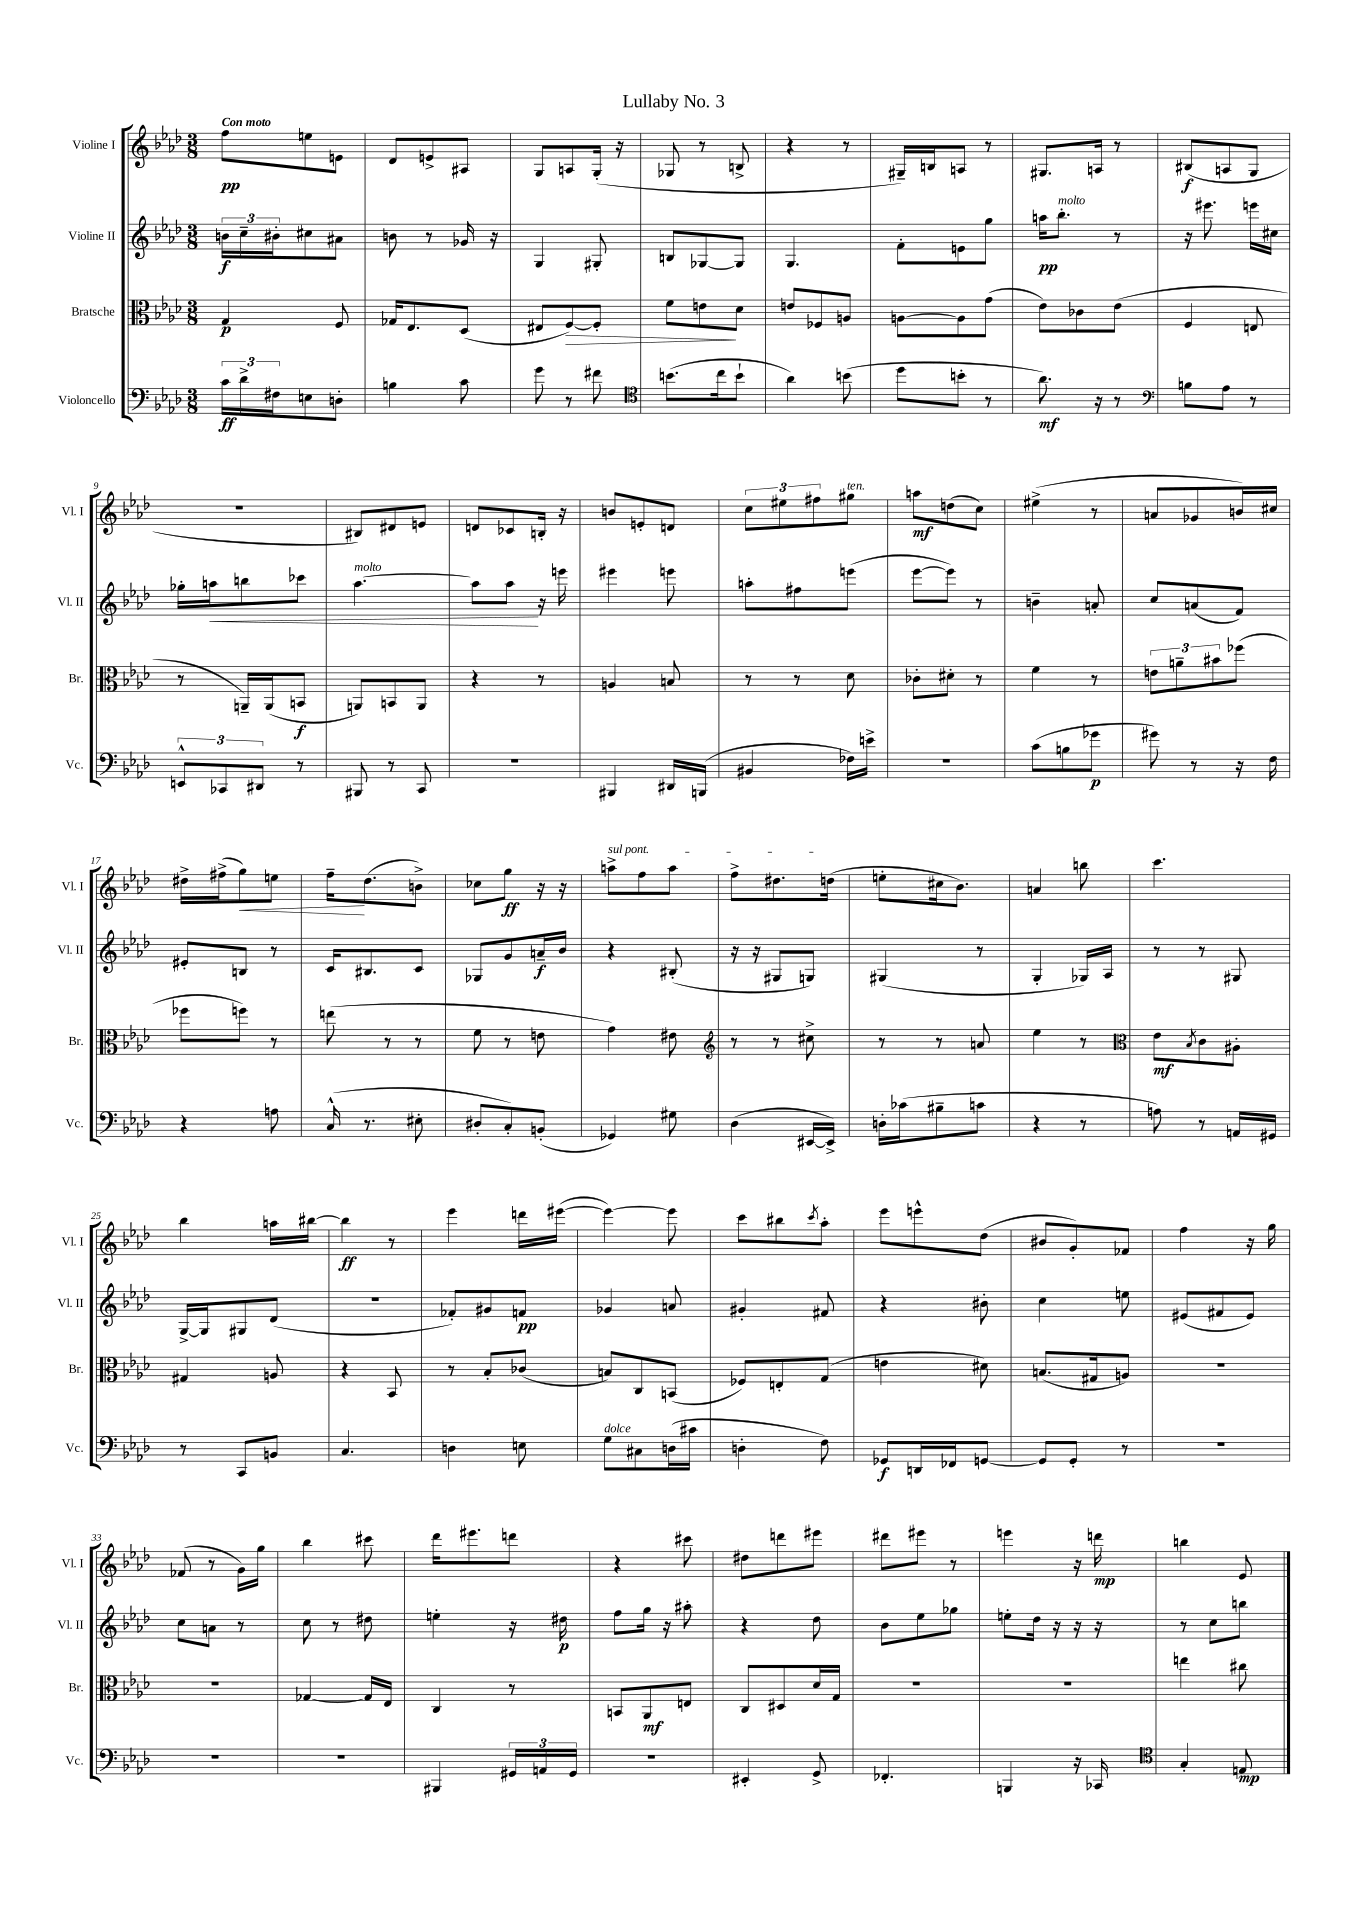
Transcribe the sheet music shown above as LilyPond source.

\header { title = "Lullaby No. 3" }
<<
\new StaffGroup <<
\new Staff = "s0" \with { instrumentName = "Violine I" shortInstrumentName = "Vl. I" } {
    \clef treble \key aes \major \numericTimeSignature \time 3/8 \tempo "Con moto"
    f''8\pp e''8 e'8 |
    des'8 e'8-> ais8 |
    g8 a8 g16-.( r16 |
    ges8 r8 b8-> |
    r4 r8 |
    gis16--) b16 a8 r8 |
    gis8. a16 r8 |
    bis8\f( a8 g8 |
    R4. |
    bis8) dis'8 e'8 |
    d'8 ces'8 b16-. r16 |
    b'8 e'8-. d'8 |
    \tuplet 3/2 { c''8 eis''8 fis''8 } gis''8^\markup { \italic "ten." } |
    a''8\mf d''8( c''8) |
    eis''4->( r8 |
    a'8 ges'8 b'16) cis''16 |
    dis''16-> fis''16->( g''8\<) e''8 |
    f''16--\! des''8.( b'8->) |
    ces''8 g''8\ff r16 r16 |
    \once \override TextSpanner.bound-details.left.text = \markup { \italic "sul pont." } a''8->\startTextSpan f''8 a''8 |
    f''8-> dis''8. d''16\stopTextSpan( |
    e''8-. cis''16 bes'8.) |
    a'4 b''8 |
    c'''4. |
    bes''4 a''16 bis''16~ |
    bis''4\ff r8 |
    ees'''4 d'''16 eis'''16~( |
    eis'''4~) eis'''8 |
    c'''8 bis''8 \acciaccatura { c'''8 } aes''8-. |
    ees'''8 e'''8-^ des''8( |
    bis'8 g'8-.) fes'8 |
    f''4 r16 g''16 |
    fes'8( r8 g'16) g''16 |
    bes''4 cis'''8 |
    des'''16 eis'''8. d'''8 |
    r4 cis'''8 |
    dis''8 d'''8 eis'''8 |
    dis'''8 eis'''8 r8 |
    e'''4 r16 d'''16\mp |
    b''4 ees'8 \bar "|." |
}
\new Staff = "s1" \with { instrumentName = "Violine II" shortInstrumentName = "Vl. II" } {
    \clef treble \key aes \major \numericTimeSignature \time 3/8
    \tuplet 3/2 { b'16\f c''16-- bis'16-. } cis''8 ais'8 |
    b'8 r8 ges'16 r16 |
    g4 gis8-. |
    b8 ges8~ ges8 |
    g4. |
    f'8-. e'8 g''8 |
    a''16\pp bes''8.-.^\markup { \italic "molto" } r8 |
    r16 eis'''8. e'''16 cis''16 |
    ges''16-. a''16\< b''8 ces'''8 |
    aes''4.~^\markup { \italic "molto" } |
    aes''8 aes''8\! r16 e'''16 |
    eis'''4 e'''8 |
    a''8-. fis''8 e'''8( |
    ees'''8~ ees'''8) r8 |
    b'4-- a'8-. |
    c''8 a'8( f'8) |
    eis'8-. b8 r8 |
    c'16 bis8. c'8 |
    ges8 g'8 a'16--\f bes'16 |
    r4 bis8-.( |
    r16 r16 gis8 g8) |
    gis4( r8 |
    g4-. ges16) aes16 |
    r8 r8 gis8 |
    g16~-> g16 gis8 des'8( |
    r4. |
    fes'8-.) gis'8 f'8\pp |
    ges'4 a'8 |
    gis'4-. fis'8 |
    r4 bis'8-. |
    c''4 e''8 |
    eis'8( fis'8 eis'8) |
    c''8 a'8 r8 |
    c''8 r8 dis''8 |
    e''4-. r16 dis''16\p |
    f''8 g''16 r16 ais''8-. |
    r4 des''8 |
    bes'8 ees''8 ges''8 |
    e''8-. des''16 r16 r16 r16 |
    r8 c''8 b''8 \bar "|." |
}
\new Staff = "s2" \with { instrumentName = "Bratsche" shortInstrumentName = "Br." } {
    \clef alto \key aes \major \numericTimeSignature \time 3/8
    g4\p f8 |
    ges16 ees8. des8( |
    eis8 f8~\>) f8-. |
    f'8 e'8\! des'8 |
    e'8 fes8 a8 |
    a8~ a8 g'8( |
    ees'8) ces'8 ees'8( |
    f4 e8 |
    r8 a,16--) a,16( b,8\f |
    a,8) b,8 a,8 |
    r4 r8 |
    a4 b8 |
    r8 r8 des'8 |
    ces'8-. dis'8-. r8 |
    f'4 r8 |
    \tuplet 3/2 { e'8 a'8-- bis'8 } fes''8( |
    fes''8 f''8) r8 |
    e''8( r8 r8 |
    f'8 r8 e'8 |
    g'4) eis'8 |
    \clef treble r8 r8 cis''8-> |
    r8 r8 a'8 |
    ees''4 r8 |
    \clef alto ees'8\mf \acciaccatura { bes8 } c'8 ais8-. |
    gis4 a8 |
    r4 bes,8 |
    r8 bes8-. ces'8( |
    b8) c8 b,8( |
    fes8) e8-. g8( |
    e'4 dis'8) |
    b8.( gis16 a8) |
    R4. |
    R4. |
    ges4~ ges16 ees16 |
    c4 r8 |
    b,8 aes,8\mf e8 |
    c8 dis8 des'16 g16 |
    R4. |
    R4. |
    e''4 cis''8 \bar "|." |
}
\new Staff = "s3" \with { instrumentName = "Violoncello" shortInstrumentName = "Vc." } {
    \clef bass \key aes \major \numericTimeSignature \time 3/8
    \tuplet 3/2 { c'16\ff des'16-> fis16 } e8 d8-. |
    b4 c'8 |
    g'8 r8 fis'8 |
    \clef tenor b'8.( c''16 b'8-! |
    aes'4) b'8( |
    des''8 b'8-. r8 |
    aes'8.\mf) r16 r8 |
    \clef bass b8 aes8 r8 |
    \tuplet 3/2 { e,8-^ ces,8 dis,8 } r8 |
    bis,,8 r8 c,8 |
    r4. |
    bis,,4 dis,16 b,,16( |
    bis,4 fes16) e'16-> |
    R4. |
    c'8( b8 ges'8\p |
    gis'8) r8 r16 f16 |
    r4 a8 |
    c16-^( r8. eis8-. |
    dis8-. c8-.) b,8-.( |
    ges,4) gis8 |
    des4( eis,16~ eis,16->) |
    d16-. ces'16( bis8-- c'8 |
    r4 r8 |
    a8) r8 a,16 gis,16 |
    r8 c,8 b,8 |
    c4. |
    d4 e8 |
    g8^\markup { \italic "dolce" } cis8 d16( cis'16 |
    d4-. f8) |
    ges,8\f d,16 fes,16 g,8~ |
    g,8 g,8-. r8 |
    R4. |
    R4. |
    R4. |
    bis,,4 \tuplet 3/2 { gis,16 a,16 gis,16 } |
    R4. |
    eis,4-. g,8-> |
    fes,4.-. |
    b,,4 r16 ces,16 |
    \clef tenor g4-. e8\mp \bar "|." |
}
>>
>>
